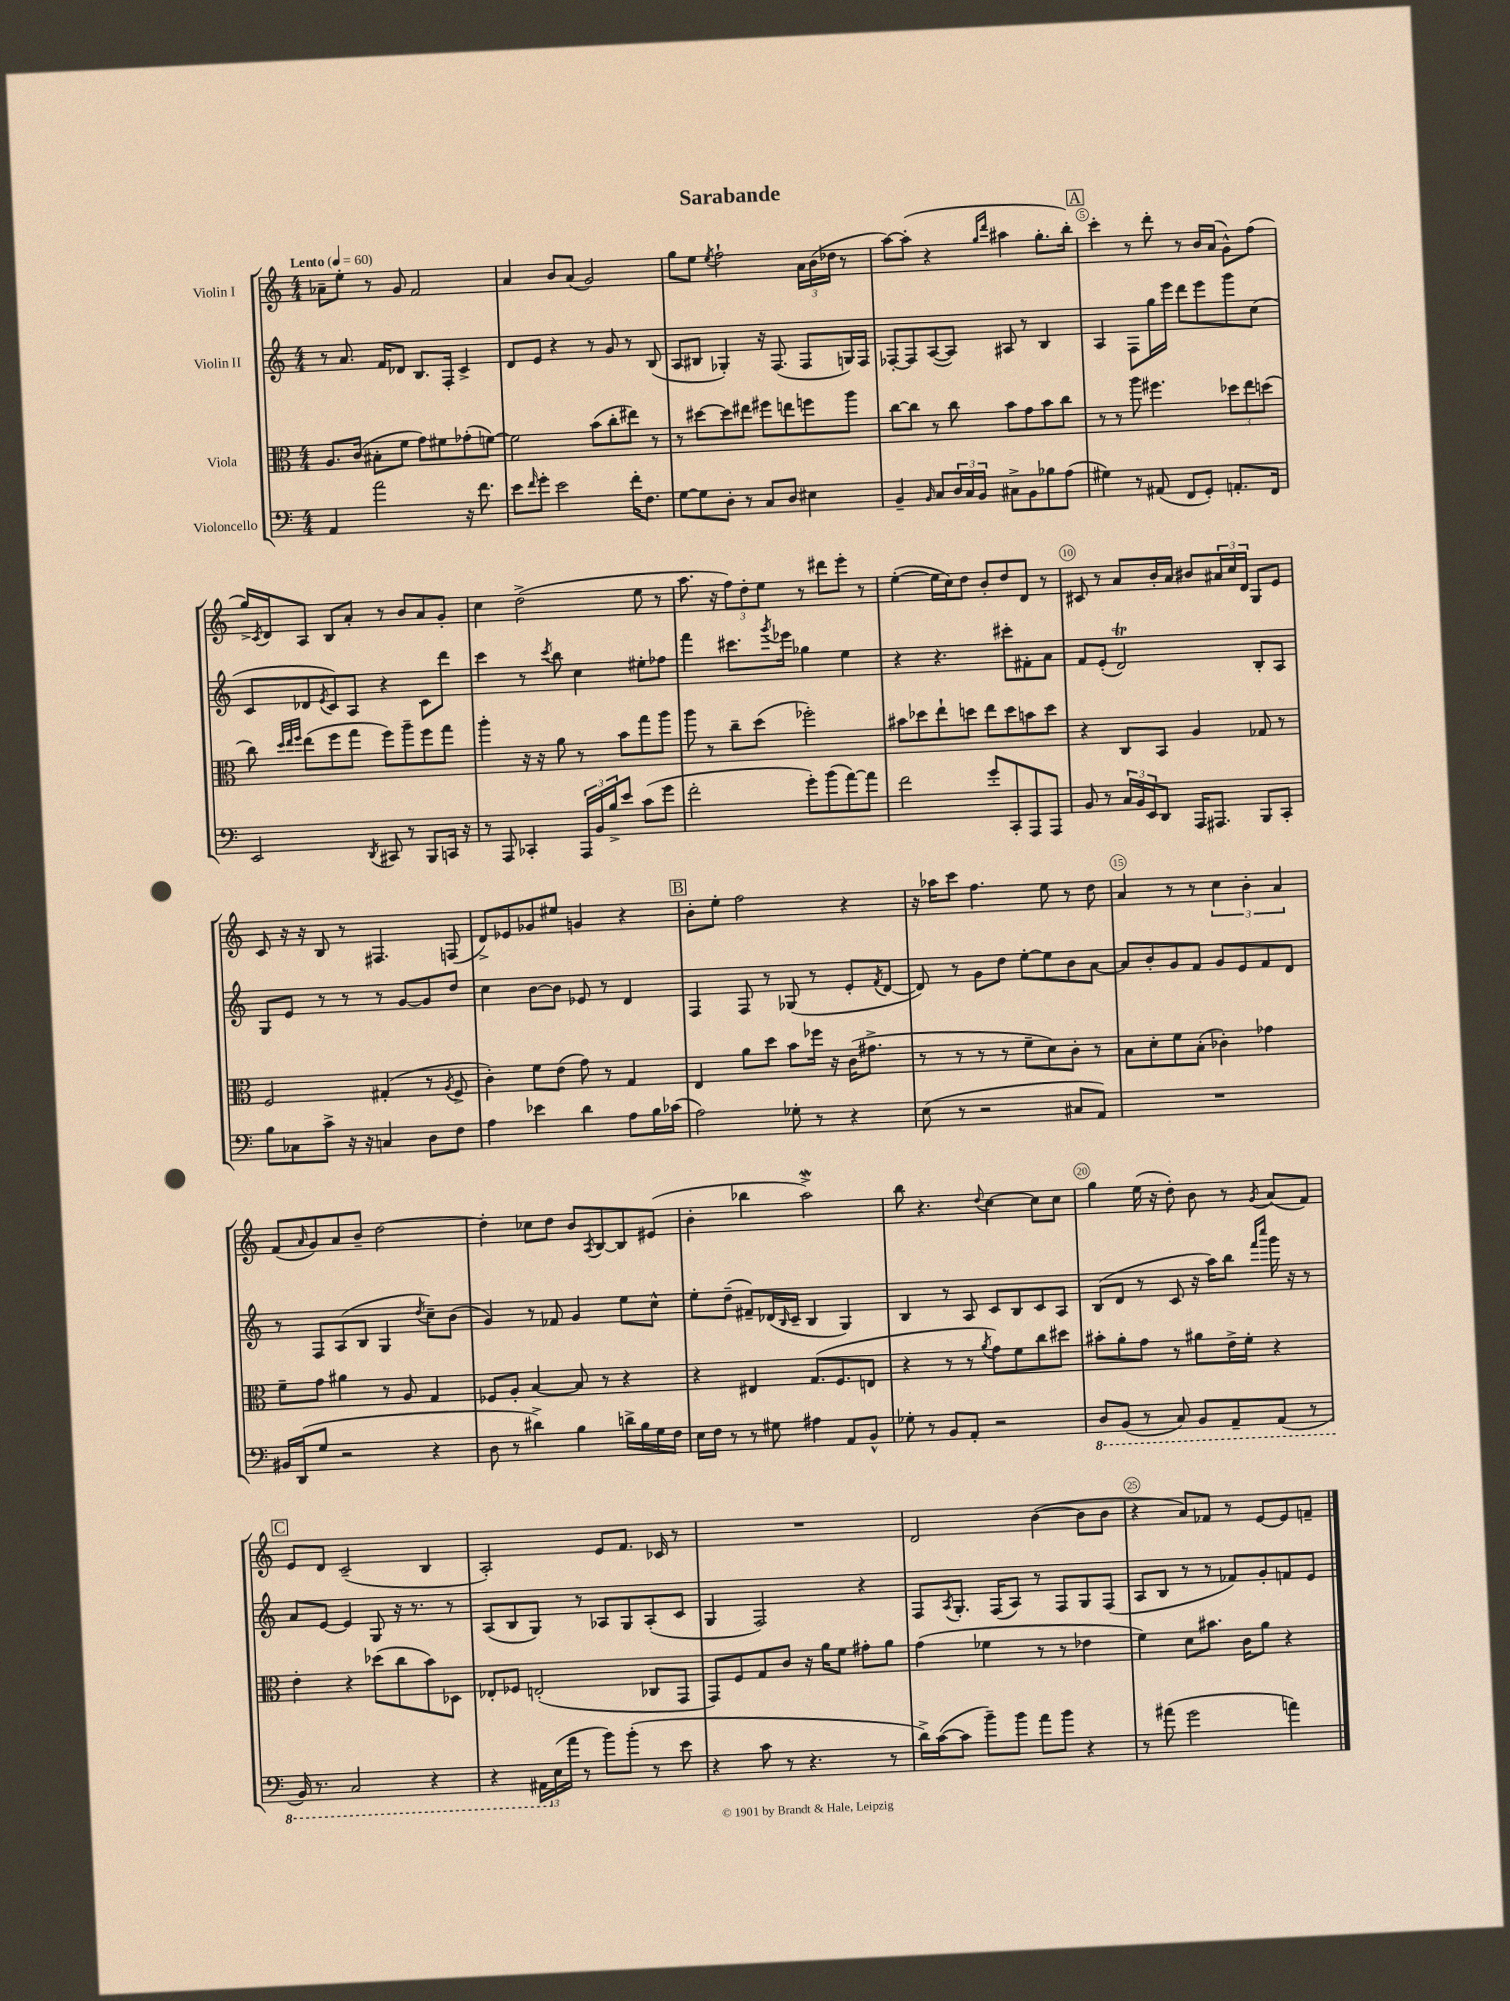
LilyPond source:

\header { title = "Sarabande" }
<<
\new StaffGroup <<
\new Staff = "s0" \with { instrumentName = "Violin I" } {
    \clef treble \key c \major \numericTimeSignature \time 4/4 \tempo "Lento" 4 = 60
    aes'8-- e''8-. r8 g'8 f'2 |
    a'4 b'8 a'8( g'2) |
    g''8 e''8 \acciaccatura { e''8 } f''2-! \tuplet 3/2 { a'16 b'16( des''16 } r8 |
    a''8~) a''8-.( r4 \grace { g''16 d'''16 } ais''4 g''8.-. b''16-.) |
    \mark \markup { \box "A" } c'''4-. r8 d'''8-. r8 b'16 a'16( g'8-^) f''8( |
    g''16->) \acciaccatura { c'8 } d'16 a8 b8 a'8-. r8 b'8 a'8 g'8-. |
    c''4 d''2->( e''8 r8 |
    a''8. r16 \tuplet 3/2 { f''8) d''8-. e''8 } r8 dis'''8 e'''8-. r8 |
    e''4~-.( e''16 c''16) d''8 b'8-. d''8 d'8 r8 |
    cis'8 r8 a'8 b'16-. a'16 bis'8 \tuplet 3/2 { ais'16 c''16 d'16 } g8 e'8 |
    c'8 r16 r16 b8 r8 fis4. f8( |
    d'8->) ees'8 ges'8 eis''8 g'4 r4 |
    \mark \markup { \box "B" } b'8-. e''8-. f''2 r4 |
    r16 aes''16 c'''8 f''4. e''8 r8 d''8 |
    a'4 r8 r8 \tuplet 3/2 { c''4 b'4-. a'4 } |
    f'8( \grace { a'16 } g'8) a'8 b'8-- d''2~ |
    d''4-. ces''8 d''8 b'8 \acciaccatura { a8 } b8~ b8 eis'8( |
    b'4-. bes''4 a''2->\mordent) |
    b''8 r4. \appoggiatura { d''8 } c''4~ c''8 c''8 |
    g''4 e''16( r16 d''8-.) b'8 r8 \acciaccatura { g'8 } a'8( f'8) |
    \mark \markup { \box "C" } e'8 d'8 c'2--( b4 |
    a2-.) e'8 f'8. ces'16 r8 |
    R1 |
    d'2 b'4~( b'8 b'8 |
    r4 a'8) fes'8 r8 e'8~ e'8 f'8-- \bar "|." |
}
\new Staff = "s1" \with { instrumentName = "Violin II" } {
    \clef treble \key c \major \numericTimeSignature \time 4/4
    r8 a'8. f'16 des'8 b8. f16-. c'4-> |
    d'8 e'8 r4 r8 g'8 r8 b8( |
    a8 bis8 ges4-.) r16 f8.( f8 g16) f16 |
    fes8~-. fes8 a8~( a8) ais8 r8 b4 |
    \mark \markup { \box "A" } a4 f8 g''16 e'''16 d'''8 e'''8 g'''8 c''8( |
    c'8 des'8 \acciaccatura { e'8 } c'8) a8 r4 c'8 d'''8 |
    c'''4 r8 \acciaccatura { c'''8 } b''8 c''4 eis''8-. fes''8 |
    f'''4 cis'''8. \acciaccatura { g'''8 } ees'''16 ges''4 e''4 |
    r4 r4. cis'''8-. fis'8-. a'8 |
    f'8 e'8-.( d'2\trill) b8-. a8 |
    g8 e'8 r8 r8 r8 g'8~ g'8 d''8 |
    c''4 b'8~ b'8 ees'8 r8 d'4 |
    \mark \markup { \box "B" } f4 f8 r8 ges8( r8 e'8-. \acciaccatura { f'8 } d'8~ |
    d'8) r8 g'8 d''8 e''8~-. e''8 b'8 a'8~ |
    a'8 b'8-. g'8 f'8 g'8 e'8 f'8 d'8 |
    r8 f8 a8( b8 g4 \acciaccatura { d''8 } c''8--) b'8( |
    g'4) r8 fes'8 g'4 e''8 c''8-^ |
    e''8-. d''8--( fis'8--) des'16( \grace { b16 } c'16-- b4 g4) |
    b4 r8 a8 c'8 b8 c'8 a8 |
    b8( d'8 r8 c'8 r16 a''16) b''8 \grace { f'''16 c''''16 } g'''16 r16 r8 |
    \mark \markup { \box "C" } a'8 e'8~ e'4 g8 r16 r8. r8 |
    a8( b8 g8) r8 aes8 g8 aes8-.( c'8 |
    g4 f2) r4 |
    f8 \acciaccatura { a8 } g8.-. f16( a8) r8 f8 g8 f8( |
    a8 b8 r8 r8 fes'8) g'8-. f'8 e'8 \bar "|." |
}
\new Staff = "s2" \with { instrumentName = "Viola" } {
    \clef alto \key c \major \numericTimeSignature \time 4/4
    a8. c'16( bis8-. f'8 g'8) fis'8 ges'8-.( f'8~) |
    f'2 b'8( c''8-. eis''8) r8 |
    r8 dis''8~ dis''8 eis''8 fis''8 e''8 f''8 a''8 |
    c''8~ c''8 r8 c''8 b'8 g'8 b'8 c''8 |
    \mark \markup { \box "A" } r8 r8 a''8 fis''4. \tuplet 3/2 { des''8 e''8 d''8( } |
    c''8) \grace { d''32 e''32 f''32 } e''8( f''8 g''8 f''8) a''8-- f''8 g''8 |
    a''4-. r16 r16 a'8 r8 b'8 g''8 a''8 |
    a''8 r8 c''8-- d''8( fes''2-.) |
    bis'8 des''8 e''8-! d''8 e''8 d''8 b'8 d''8 |
    r4 c8 b,8 a4 ges8 r8 |
    f2 gis4-.( r8 \acciaccatura { a8 } f8-> |
    c'4-.) f'8 e'8( g'8) r8 g4 |
    \mark \markup { \box "B" } e4 a'8 d''8 b'8 fes''16 r16 c'16( gis'8.-> |
    r8 r8 r8 r8 f'8-- d'8) c'8-. r8 |
    b8 d'8-. f'8 b8-.( ces'4-.) ges'4 |
    f'8-- g'8 ais'4 r8 a8 g4 |
    fes8 a8-. b4~ b8 r8 r4 |
    r4 eis4 g8.( f8. e8 |
    r4 r8 r8 \acciaccatura { a'8 } g'8) f'8 c''8 dis''8 |
    bis'8-. a'8-. g'8 r8 ais'8 e'16-> f'16-. r4 |
    \mark \markup { \box "C" } e'4-. r4 des''8( c''8 b'8) des8 |
    ees8-. fes8 e2-.( ces8 g,8 |
    g,8) f8 g8 c'8 r16 a'16 f'8 gis'8-. a'8 |
    g'4( fes'4 r8 r8 ees'4 |
    f'4) d'8 bis'8. c'16 a'8 r4 \bar "|." |
}
\new Staff = "s3" \with { instrumentName = "Violoncello" } {
    \clef bass \key c \major \numericTimeSignature \time 4/4
    a,4 a'2 r16 f'8. |
    e'8 \grace { f'16 } g'8-. e'2 f'16-. f8. |
    g8~ g8 d8-. r8 c8 d8 eis4 |
    b,4-- \grace { b,16 } c8 \tuplet 3/2 { d16 c16 b,16 } cis8-> b,8 bes8 a8( |
    \mark \markup { \box "A" } gis4) r8 ais,8( f,8 g,8-.) a,8.-. f,16 |
    e,2 \acciaccatura { d,8 } cis,8 r8 b,,8 c,16 r16 |
    r8 a,,8 ces,4-. \tuplet 3/2 { a,,16 b,16 b16-> } e'8 c'8( g'8 |
    f'2-. g'8-.) b'8( a'8~) a'8 |
    f'2 g'8-. c,8-. a,,8 a,,8 |
    b,8 r8 \tuplet 3/2 { c16 b,16 e,16 } d,8 a,,16 ais,,8. b,,8 c,8-. |
    b8 ces8 c'8-> r16 r16 c4 d8 f8 |
    a4 ees'4 d'4 a8 b16 ces'16( |
    \mark \markup { \box "B" } a2) ges8-. r8 r4 |
    e8( r8 r2 cis8 a,8) |
    R1 |
    bis,16 d,16( g8 r2 r4 |
    d8 r8 dis'4->) b4 d'16-> b16 g16 f16 |
    e16 f16 r8 r8 gis8 ais4 a,8 b,8-^ |
    ges8-. r8 b,8 a,8-. r2 |
    \ottava #-1 d,8 b,,8( r8 c,8) b,,8 a,,8-- a,,8( r8 |
    \mark \markup { \box "C" } b,,16) r8. c,2 r4 |
    r4 \tuplet 3/2 { ais,,16 \ottava #0 e16( a'16 } r8 b'8) b'8-.( r8 e'8 |
    r4 c'8 r8 r4. r8 |
    d'16->) c'16~( c'8 b'8--) b'8 a'8 b'8 r4 |
    r8 ais'8( g'2 a'4) \bar "|." |
}
>>
>>
\layout { \context { \Score \override BarNumber.break-visibility = ##(#f #t #t) barNumberVisibility = #(every-nth-bar-number-visible 5) \override BarNumber.stencil = #(make-stencil-circler 0.1 0.3 ly:text-interface::print) } }
